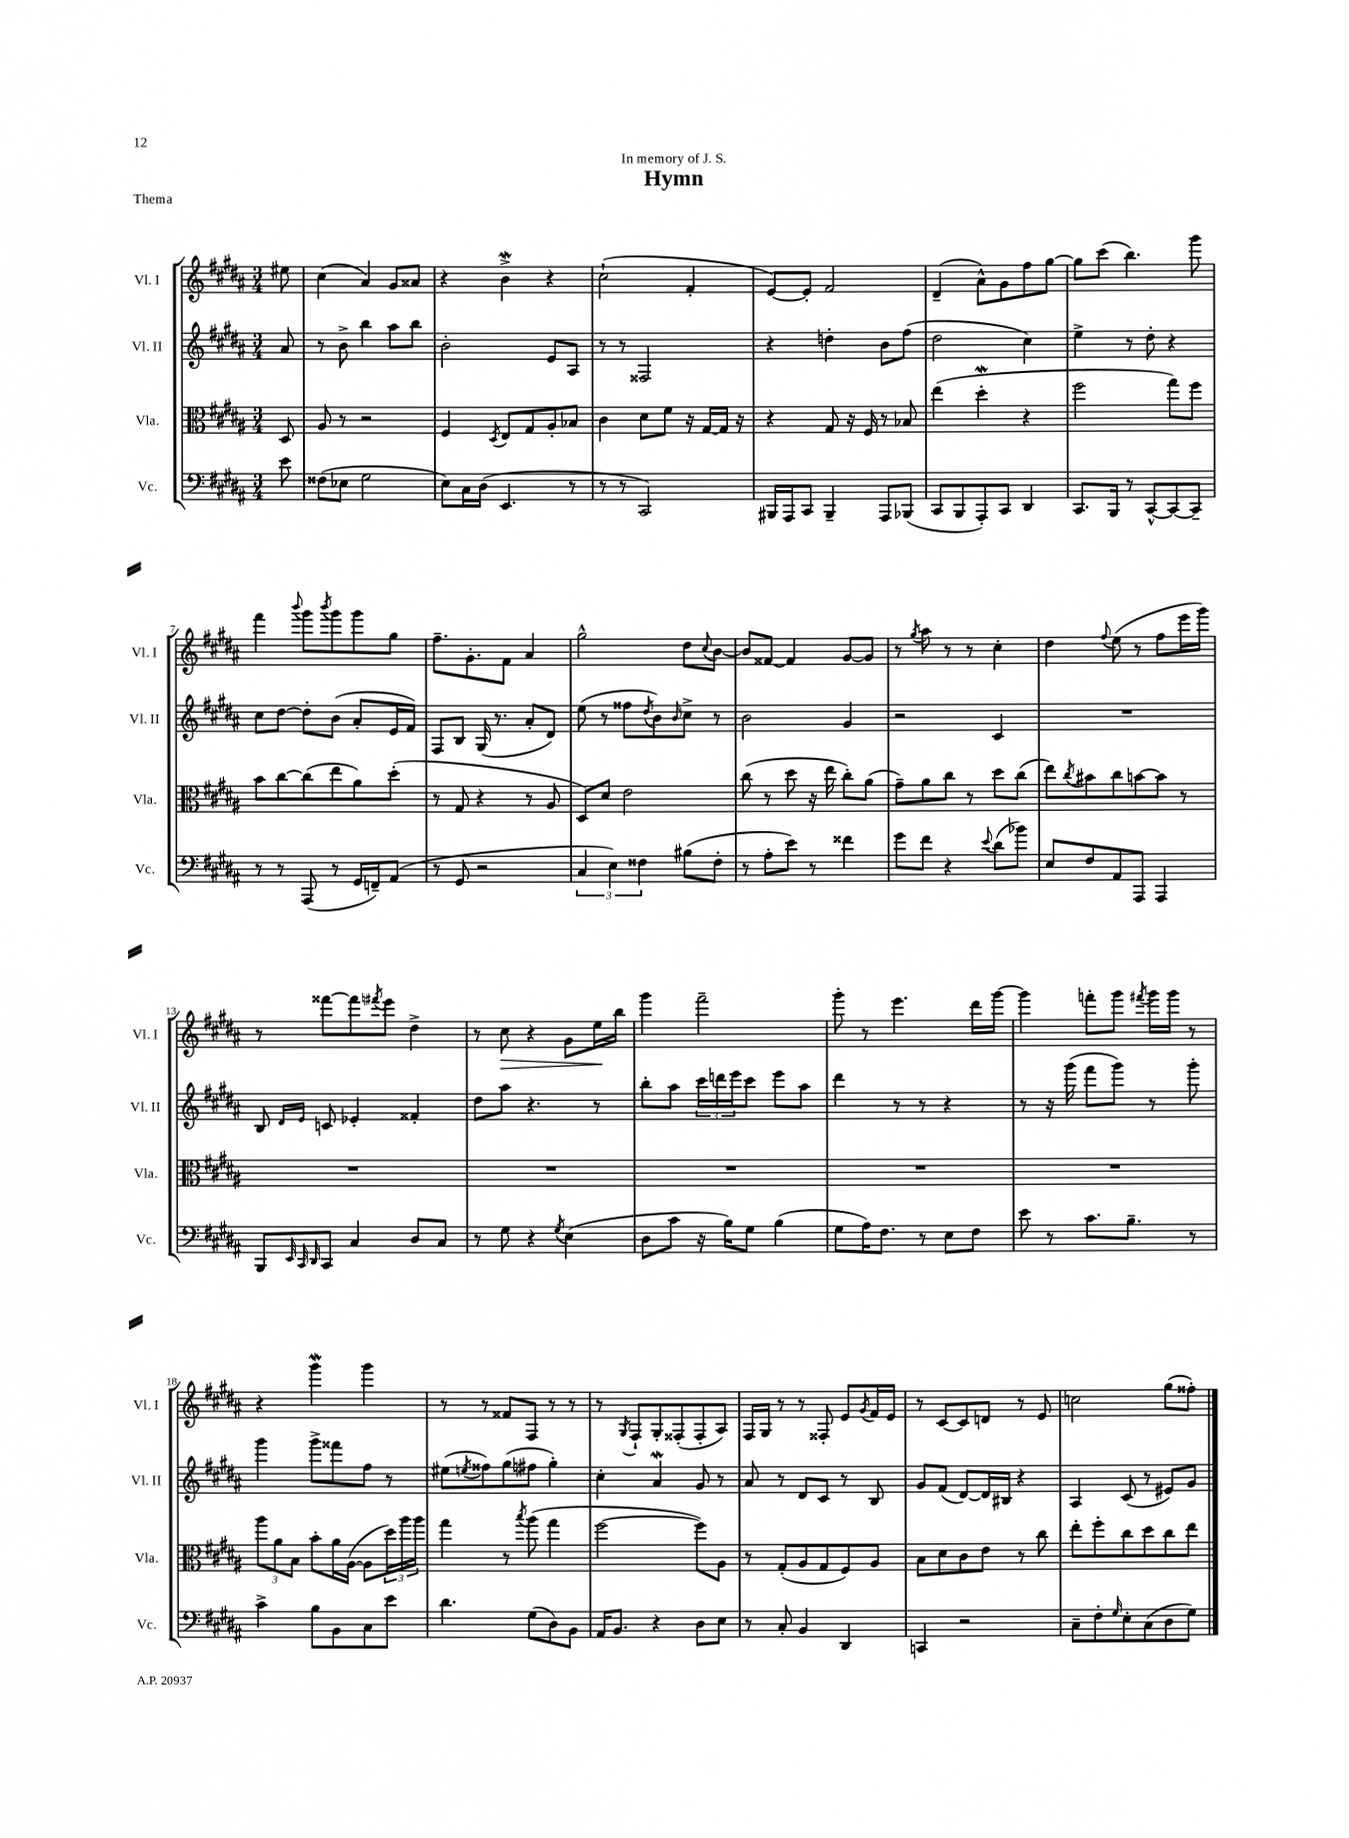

**kern	**kern	**kern	**kern	**dynam
*part4	*part3	*part2	*part1	*part1
*staff4	*staff3	*staff2	*staff1	*staff1
*I"Vc.	*I"Vla.	*I"Vl. II	*I"Vl. I	*
*I'Vc.	*I'Vla.	*I'Vl. II	*I'Vl. I	*
*clefF4	*clefC3	*clefG2	*clefG2	*
*k[f#c#g#d#a#]	*k[f#c#g#d#a#]	*k[f#c#g#d#a#]	*k[f#c#g#d#a#]	*
*M3/4	*M3/4	*M3/4	*M3/4	*
=	=	=	=	=
8e\	8D#/	8a#/	8ee#X\	.
=1	=1	=1	=1	=1
(8F##X\L	8A#/	8r	(4cc#\	.
8E-X\J	8r	8b^\	.	.
2G#\	2r	4bb\	4a#/)	.
.	.	8aa#\L	8g#/L	.
.	.	8bb\J	8a##X/J	.
=2	=2	=2	=2	=2
8E\L)	4F#/	2b'\	4r	.
16C#\L	.	.	.	.
(16D#\JJ	.	.	.	.
.	8qD#/	.	.	.
4.EE/	8E/L	.	4bw^\	.
.	8G#/	.	.	.
.	8A#'/	8e/L	4r	.
8r	8B-X/J	8A#/J	.	.
=3	=3	=3	=3	=3
8r	4c#\	8r	(2cc#`\	.
8r	.	8r	.	.
2CC#/)	8d#\L	2F##X/	.	.
.	8f#\J	.	.	.
.	16r	.	4f#'/	.
.	[16G#/LL	.	.	.
.	16G#/JJ]	.	.	.
.	16r	.	.	.
=4	=4	=4	=4	=4
16BBB#X/LL	4r	4r	[8e/L)	.
16AAA#/J	.	.	.	.
8CC#/J	.	.	8e'/J]	.
4BBB#~/	8G#/	4ddn'\	2f#/	.
.	16r	.	.	.
.	16F#/	.	.	.
8AAA#/L	8r	8b\L	.	.
(8BBB-X/J	8B-X/	(8ff#\J	.	.
=5	=5	=5	=5	=5
8CC#/L	(4ee\	2dd#\	(4d#~/	.
8BBB/	.	.	.	.
8AAA#'/)	4dd#W'\	.	8a#^^\L)	.
8CC#/J	.	.	8g#\	.
4DD#/	4r	4cc#\)	8ff#\	.
.	.	.	[8gg#\J	.
=6	=6	=6	=6	=6
8.CC#/L	2ff#\	4ee^\	8gg#\L]	.
.	.	.	(8ccc#\J	.
16BBB/Jk	.	.	.	.
8r	.	8r	4.bb\)	.
[8CC#^^/L	.	8dd#'\	.	.
8CC#/_	8gg#\L)	4r	.	.
8CC#~/J]	8ff#\J	.	8ggg#\	.
!!LO:LB:g=z
=7	=7	=7	=7	=7
8r	8b\L	8cc#\L	4fff#\	.
8r	[8cc#\	[8dd#\J	.	.
.	.	.	8qqbbb/	.
(8AAA#/	(8cc#\]	8dd#'\L]	8ggg#\L	.
.	.	.	8qbbb/	.
8r	8ee\	(8b\J	8ggg#\	.
16GG#/LL	8a#\)	8a#'/L	8ggg#\	.
16FFn~/J)	.	.	.	.
(8AA#/J	(8dd#'\J	16e/L	8gg#\J	.
.	.	16f#/JJ)	.	.
=8	=8	=8	=8	=8
8r	8r	8F#/L	8.ff#~\L	.
8GG#/	8G#/	8B/J	.	.
.	.	.	8.g#'\	.
2r	4r	(16G#/	.	.
.	.	8.r	.	.
.	.	.	8f#\J	.
.	8r	8a#'/L	4a#/	.
.	8A#/	8d#/J)	.	.
=9	=9	=9	=9	=9
6C#/	8D#/L)	(8ee\	2gg#^^\	.
.	8d#/J	8r	.	.
6E\)	.	.	.	.
.	2e\	8ff##X\L	.	.
6F##X\	.	.	.	.
.	.	8qdd#/	.	.
.	.	8b\)	.	.
.	.	16qqb/	.	.
(8B#X\L	.	8cc#^\J	8dd#\L	.
.	.	.	8qqcc#/	.
8F##'\J	.	8r	[8b\J	.
=10	=10	=10	=10	=10
8r	(8cc#\	2b\	8b/L]	.
8A#'\L	8r	.	[8f##X/J	.
8e\J)	8dd#\	.	4f##/]	.
8r	16r	.	.	.
.	16ee\	.	.	.
4f##X\	8cc#'\L)	4g#/	[8g#/L	.
.	(8a#\J	.	8g#/J]	.
=11	=11	=11	=11	=11
8g#\L	8g#~\L)	2r	8r	.
.	.	.	8qgg#/	.
8f#\J	8a#\	.	8aa#\	.
4r	8cc#\J	.	8r	.
.	8r	.	8r	.
8qqe/	.	.	.	.
(8d#\L	8dd#\L	4c#/	4cc#'\	.
8b-X\J)	(8cc#\J	.	.	.
=12	=12	=12	=12	=12
8E/L	8ee\L)	2.r	4dd#\	.
.	8qcc#/	.	.	.
8F#/	8b#X\	.	.	.
.	.	.	8qqff#/	.
8AA#/	8cc#\	.	(8ee\	.
8AAA#/J	[8bn\	.	8r	.
4AAA#/	8b\J]	.	8ff#\L	.
.	8r	.	16eee\L	.
.	.	.	16ggg#\JJ)	.
!!LO:LB:g=z
=13	=13	=13	=13	=13
8BBB/L	2.r	8B/	8r	.
32qqEE/	.	.	.	.
32qqCC#/	.	16qqd#/LL	.	.
32qqDD#/	.	16qqe/JJ	.	.
8CC#/J	.	8cn/	[8fff##X\L	.
4C#/	.	4e-X'/	8fff##\]	.
.	.	.	8qfff#X/	.
.	.	.	8eee\J	.
8D#/L	.	4f##X'/	4dd#^\	.
8C#/J	.	.	.	.
=14	=14	=14	=14	=14
8r	2.r	8dd#\L	8r	.
!	!	!	!	!LO:HP:b
8G#\	.	8aa#\J	8cc#\	>
4r	.	4.r	4r	.
8qG#/	.	.	.	.
(4E\	.	.	8g#\L	.
.	.	8r	16ee\L	.
.	.	.	16bb\JJ	]
=15	=15	=15	=15	=15
8D#\L	2.r	8bb'\L	4ggg#\	.
8c#\J	.	8aa#\J	.	.
16r	.	24ccc#\LL	2fff#~\	.
.	.	24dddn\	.	.
16B\KL)	.	.	.	.
.	.	24eee\J	.	.
8G#\J	.	8ccc#\J	.	.
(4B\	.	8eee\L	.	.
.	.	8aa#\J	.	.
=16	=16	=16	=16	=16
8G#\L	2.r	4ddd#\	8ggg#'\	.
16A#\K)	.	.	8r	.
8.F#\J	.	.	.	.
.	.	8r	4.eee\	.
8r	.	8r	.	.
8E\L	.	4r	.	.
8F#\J	.	.	16ddd#\LL	.
.	.	.	[16ggg#\JJ	.
=17	=17	=17	=17	=17
8e\	2.r	8r	4ggg#\]	.
8r	.	16r	.	.
.	.	(16ggg#\	.	.
8.c#\L	.	8fff#\L	8fffn'\L	.
.	.	8ggg#\J)	8ggg#\J	.
8.B~\J	.	.	.	.
.	.	.	8qfff#X/	.
.	.	8r	16ggg#\LL	.
.	.	.	16ggg#\JJ	.
8r	.	8ggg#'\	8r	.
!!LO:LB:g=z
=18	=18	=18	=18	=18
4c#^\	12aa#\L	4ggg#\	4r	.
.	12a#\	.	.	.
.	12B\J	.	.	.
8B\L	8b'\L	8ggg#^\L	4ggg#W\	.
8BB\	16a#\L	8fff##X\	.	.
.	([16A#\JJ	.	.	.
8C#\	8A#\L]	8ff#\J	4ggg#\	.
8e\J	24dd#\L)	8r	.	.
.	24aa#\	.	.	.
.	24aa#\JJ	.	.	.
=19	=19	=19	=19	=19
4.d#\	4gg#\	(8ee#X\L	8r	.
.	.	8qeen/	.	.
.	.	8ff##X\)	8r	.
.	8r	(8gg#\	8f##X/L	.
.	8qbb/	.	.	.
(8G#\L	(8aa#\	8ff#X\J	8F#/J	.
8D#\)	4gg#\	4gg#'\)	8r	.
8BB\J	.	.	8r	.
=20	=20	=20	=20	=20
16AA#/KL	[2ff#\	4cc#'\	8r	.
8.BB/J	.	.	.	.
.	.	.	8qG#/	.
.	.	.	8F#`/L	.
4r	.	4a#W/	8G#'/	.
.	.	.	(8F##X'/	.
8D#\L	8ff#\L])	8g#/	8F##'/	.
8E\J	8A#\J	8r	8A#/J)	.
=21	=21	=21	=21	=21
8r	8r	8a#/	16F#/LL	.
.	.	.	16G#/JJ	.
8C#'/	(8G#'/L	8r	8r	.
4BB/	8A#/	8d#/L	8r	.
.	8G#/	8c#/J	8F##X'/	.
4DD#/	8F#/)	8r	8e/L	.
.	.	.	8qg#/	.
.	8A#/J	8B/	16f#/L	.
.	.	.	16e/JJ	.
=22	=22	=22	=22	=22
4CCn/	8B\L	8g#/L	8r	.
.	8d#\	(8f#/J	[8c#/L	.
2r	8c#\	[8d#/L)	8c#/]	.
.	8e\J	16d#/L]	8dn/J	.
.	.	16B#X/JJ	.	.
.	8r	4r	8r	.
.	8cc#\	.	8e/	.
=23	=23	=23	=23	=23
8C#~\L	8ee'\L	4A#/	2ccn\	.
8F#'\	8ff#'\	.	.	.
16qqG#/	.	.	.	.
8E'\	8cc#\	(8c#/	.	.
(8C#\	8dd#\	8r	.	.
8D#\	8cc#\	8e#X/L)	(8gg#\L	.
8G#\J)	8ee\J	8g#/J	8ff##X'\J)	.
==	==	==	==	==
*-	*-	*-	*-	*-
